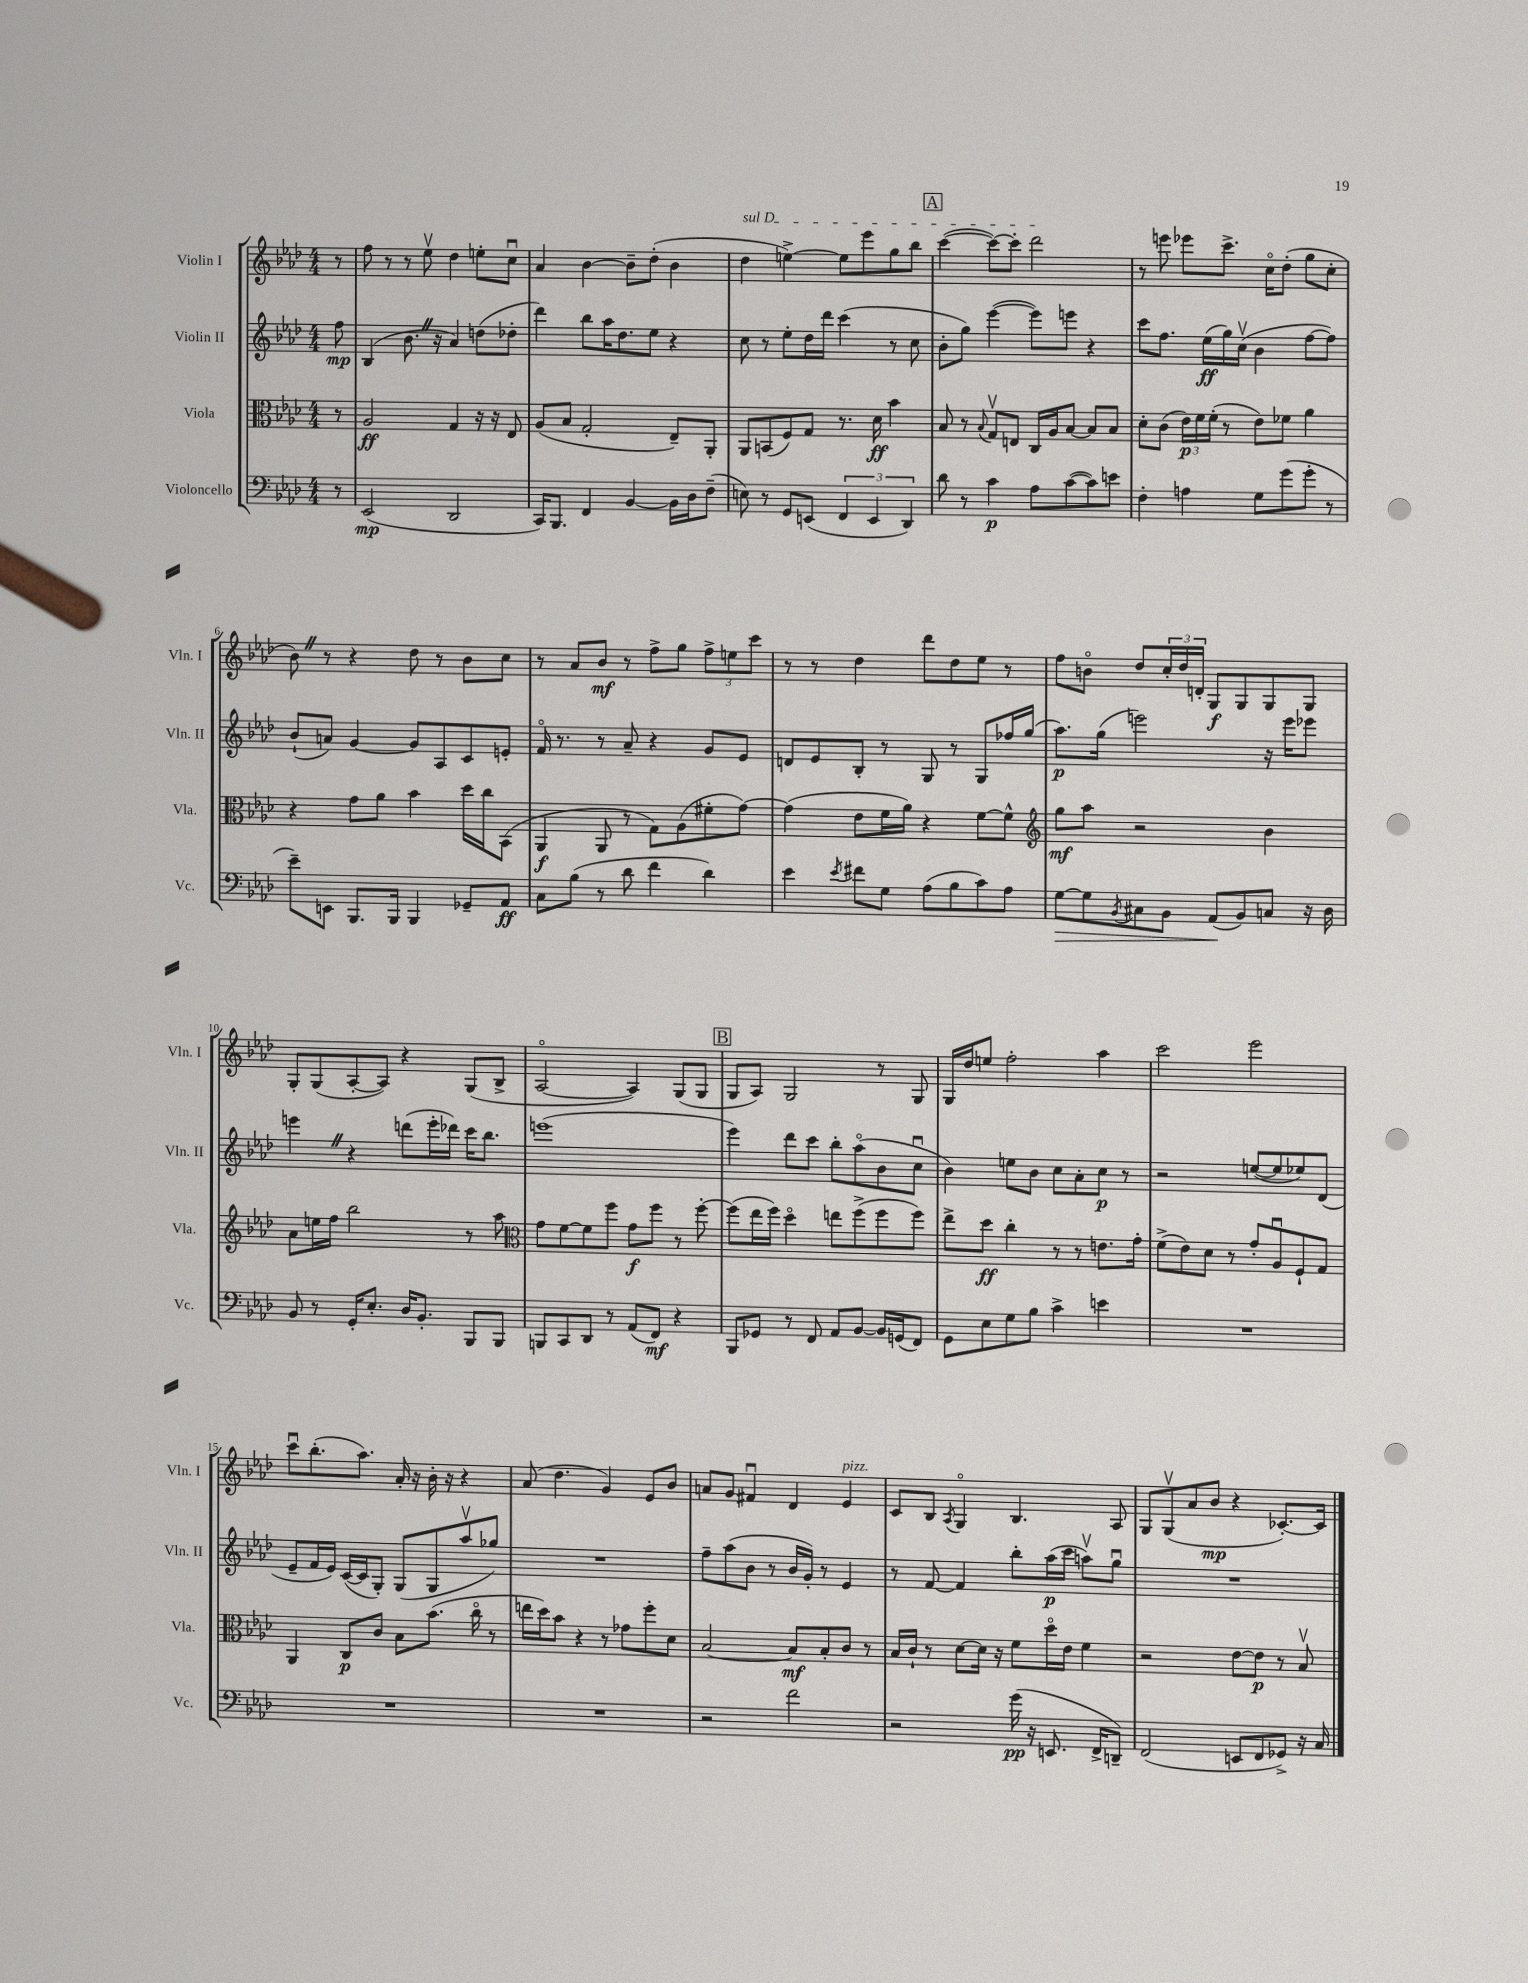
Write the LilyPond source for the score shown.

<<
\new StaffGroup <<
\new Staff = "s0" \with { instrumentName = "Violin I" shortInstrumentName = "Vln. I" } {
    \clef treble \key aes \major \numericTimeSignature \time 4/4 \partial 8
    r8 |
    f''8 r8 r8 ees''8\upbow des''4 e''8-. c''8\downbow |
    aes'4 bes'4~ bes'8-- des''8-.( bes'4 |
    \once \override TextSpanner.bound-details.left.text = \markup { \italic "sul D" } des''4\startTextSpan e''4~->) e''8 ees'''8 g''8 bes''8 |
    \mark \markup { \box "A" } c'''4~( c'''8~) c'''8-. des'''2\stopTextSpan |
    r8 e'''8 ees'''8 c'''8.-> c''16\flageolet des''8-.( g''8 c''8-. |
    bes'8) \once \override BreathingSign.text = \markup { \musicglyph "scripts.caesura.straight" } \breathe r8 r4 des''8 r8 bes'8 c''8 |
    r8 aes'8 bes'8\mf r8 f''8-> g''8 \tuplet 3/2 { f''8-> e''8 c'''8 } |
    r8 r8 des''4 des'''8 des''8 ees''8 r8 |
    f''8 b'8\flageolet des''8 \tuplet 3/2 { c''16-. des''16 d'16-. } g8\f g8 g8 g8 |
    g8-. g8( aes8~-. aes8) r4 g8( bes8-> |
    aes2~\flageolet aes4) g8( g8 |
    \mark \markup { \box "B" } g8 aes8) g2 r8 g8 |
    g16 des''16 e''8 f''2-. aes''4 |
    c'''2 ees'''2 |
    c'''8\downbow bes''8.-.( aes''8.) aes'16-. r16 bes'16-. r16 r4 |
    aes'8( des''4. g'4) ees'8 bes'8 |
    a'8 g'8 fis'4\downbow des'4 ees'4^\markup { \italic "pizz." } |
    c'8 bes8 \acciaccatura { aes8 } g4\flageolet bes4. aes8 |
    g8 g8\upbow( aes'8 bes'8\mp r4 ces'8.~-.) ces'16 \bar "|." |
}
\new Staff = "s1" \with { instrumentName = "Violin II" shortInstrumentName = "Vln. II" } {
    \clef treble \key aes \major \numericTimeSignature \time 4/4 \partial 8
    f''8\mp |
    bes4( bes'8. \once \override BreathingSign.text = \markup { \musicglyph "scripts.caesura.straight" } \breathe r16 aes'4) d''8( des''8-. |
    des'''4) bes''8 aes''16 des''8. ees''8 r4 |
    c''8 r8 ees''8-. des''16 des'''16 c'''4( r8 c''8 |
    \mark \markup { \box "A" } bes'8-. g''8) ees'''4~( ees'''8) e'''8 r4 |
    c'''8 f''8. ees''16\ff( g''16) c''16\upbow( bes'4 f''8~ f''8) |
    bes'8-!( a'8) g'4~ g'8 aes8 c'8 e'8-. |
    f'16\flageolet r8. r8 aes'8-- r4 g'8 ees'8 |
    d'8 ees'8 bes8-. r8 g8 r8 g8 fes''16 g''16( |
    aes''8.\p) g''16( e'''2) r16 e'''16 ees'''8 |
    e'''4 \once \override BreathingSign.text = \markup { \musicglyph "scripts.caesura.straight" } \breathe r4 d'''8( e'''16-. des'''16) c'''16 bes''8. |
    e'''1( |
    \mark \markup { \box "B" } ees'''4) des'''8 c'''8 bes''8-. aes''8\flageolet( bes'8 c''8\downbow |
    bes'4) e''8 bes'8 c''8 aes'8-. c''8\p r8 |
    r2 e''8~( e''8 ees''8) des'8( |
    ees'8-- f'16 ees'16) c'16~( c'16 g8-.) g8( g8 aes''8\upbow ges''8) |
    R1 |
    f''8-- aes''8( bes'8 r8 bes'16 g'16-.) r8 ees'4 |
    r8 f'8~ f'4 bes''8-. aes''16\p( c'''16 a''8\upbow) g''8\downbow |
    R1 \bar "|." |
}
\new Staff = "s2" \with { instrumentName = "Viola" shortInstrumentName = "Vla." } {
    \clef alto \key aes \major \numericTimeSignature \time 4/4 \partial 8
    r8 |
    aes2\ff g4 r16 r16 ees8 |
    aes8( bes8 g2-. ees8--) aes,8-. |
    aes,8 b,8( f8) g8 r8. des'16\ff bes'4 |
    \mark \markup { \box "A" } bes8 r8 \appoggiatura { bes8 } g8\upbow e8 c16 aes16 bes8~ bes8 bes8 |
    des'8-. c'8( \tuplet 3/2 { ees'16\p) f'16 f'16-.( } r8 ees'8) fes'8 aes'4 |
    r4 g'8 aes'8 bes'4 des''16 c''16 bes,8( |
    aes,4\f aes,8 r8 g8) aes8( fis'8-. g'8~) |
    g'4( ees'8 f'16 aes'16) r4 f'8~ f'8-^ |
    \clef treble g''8\mf aes''8 r2 bes'4 |
    aes'8 e''16 f''16 bes''2 r8 aes''8 |
    \clef alto g'8 f'8~ f'8 f''8 g'8\f f''8 r8 f''8~-. |
    \mark \markup { \box "B" } f''8( ees''16 f''16) des''4\flageolet e''8 f''8->( f''8 f''8) |
    ees''8-> des''8\ff c''4-. r8 r8 e'8. g'16-. |
    f'8->( ees'8) des'8 r8 g'8-. aes8\downbow f8-! g8 |
    aes,4 c8\p c'8 bes8 bes'8.( c''16\flageolet r8 |
    e''16 des''16) bes'8 r4 r8 ges'8 f''8-. des'8 |
    bes2~ bes8\mf bes8-. c'8 r8 |
    bes16 c'16-! r8 des'8~ des'16 r16 f'8 des''16\flageolet ees'16 f'4 |
    r2 ees'8~ ees'8\p r8 bes8\upbow \bar "|." |
}
\new Staff = "s3" \with { instrumentName = "Violoncello" shortInstrumentName = "Vc." } {
    \clef bass \key aes \major \numericTimeSignature \time 4/4 \partial 8
    r8 |
    ees,2\mp( des,2 |
    c,16) bes,,8. f,4 bes,4~ bes,16 des16 f8--( |
    e8) r8 g,8 e,8( \tuplet 3/2 { f,4 e,4 des,4) } |
    \mark \markup { \box "A" } des'8 r8 c'4\p aes8 c'8~( c'8) e'8 |
    f4-. a4 g8 g'8( g'8-. r8 |
    ees'8--) e,8 bes,,8. bes,,16 bes,,4 ges,8-- aes,8\ff |
    c8 bes8( r8 des'8 f'4 des'4) |
    ees'4 \acciaccatura { ees'8 } fis'8 g8 aes8( bes8 c'8) aes8 |
    g8~\> g8 \acciaccatura { bes,8 } cis8 bes,8 aes,8\!( bes,8) c8 r16 des16 |
    bes,8 r8 g,16-. ees8.-. des16 bes,8.-. bes,,8 bes,,8 |
    b,,8 c,8 des,8 r8 aes,8( f,8\mf) r4 |
    \mark \markup { \box "B" } bes,,8 ges,8 r8 f,8 aes,8 bes,8~ bes,16 g,16( f,8) |
    g,8 ees8 g8 bes8 c'4-> e'4 |
    R1 |
    R1 |
    R1 |
    r2 f'2 |
    r2 g'16\pp( r16 e,8. f,16-> d,8--) |
    f,2( e,8 f,8 ges,8->) r16 c16 \bar "|." |
}
>>
>>
